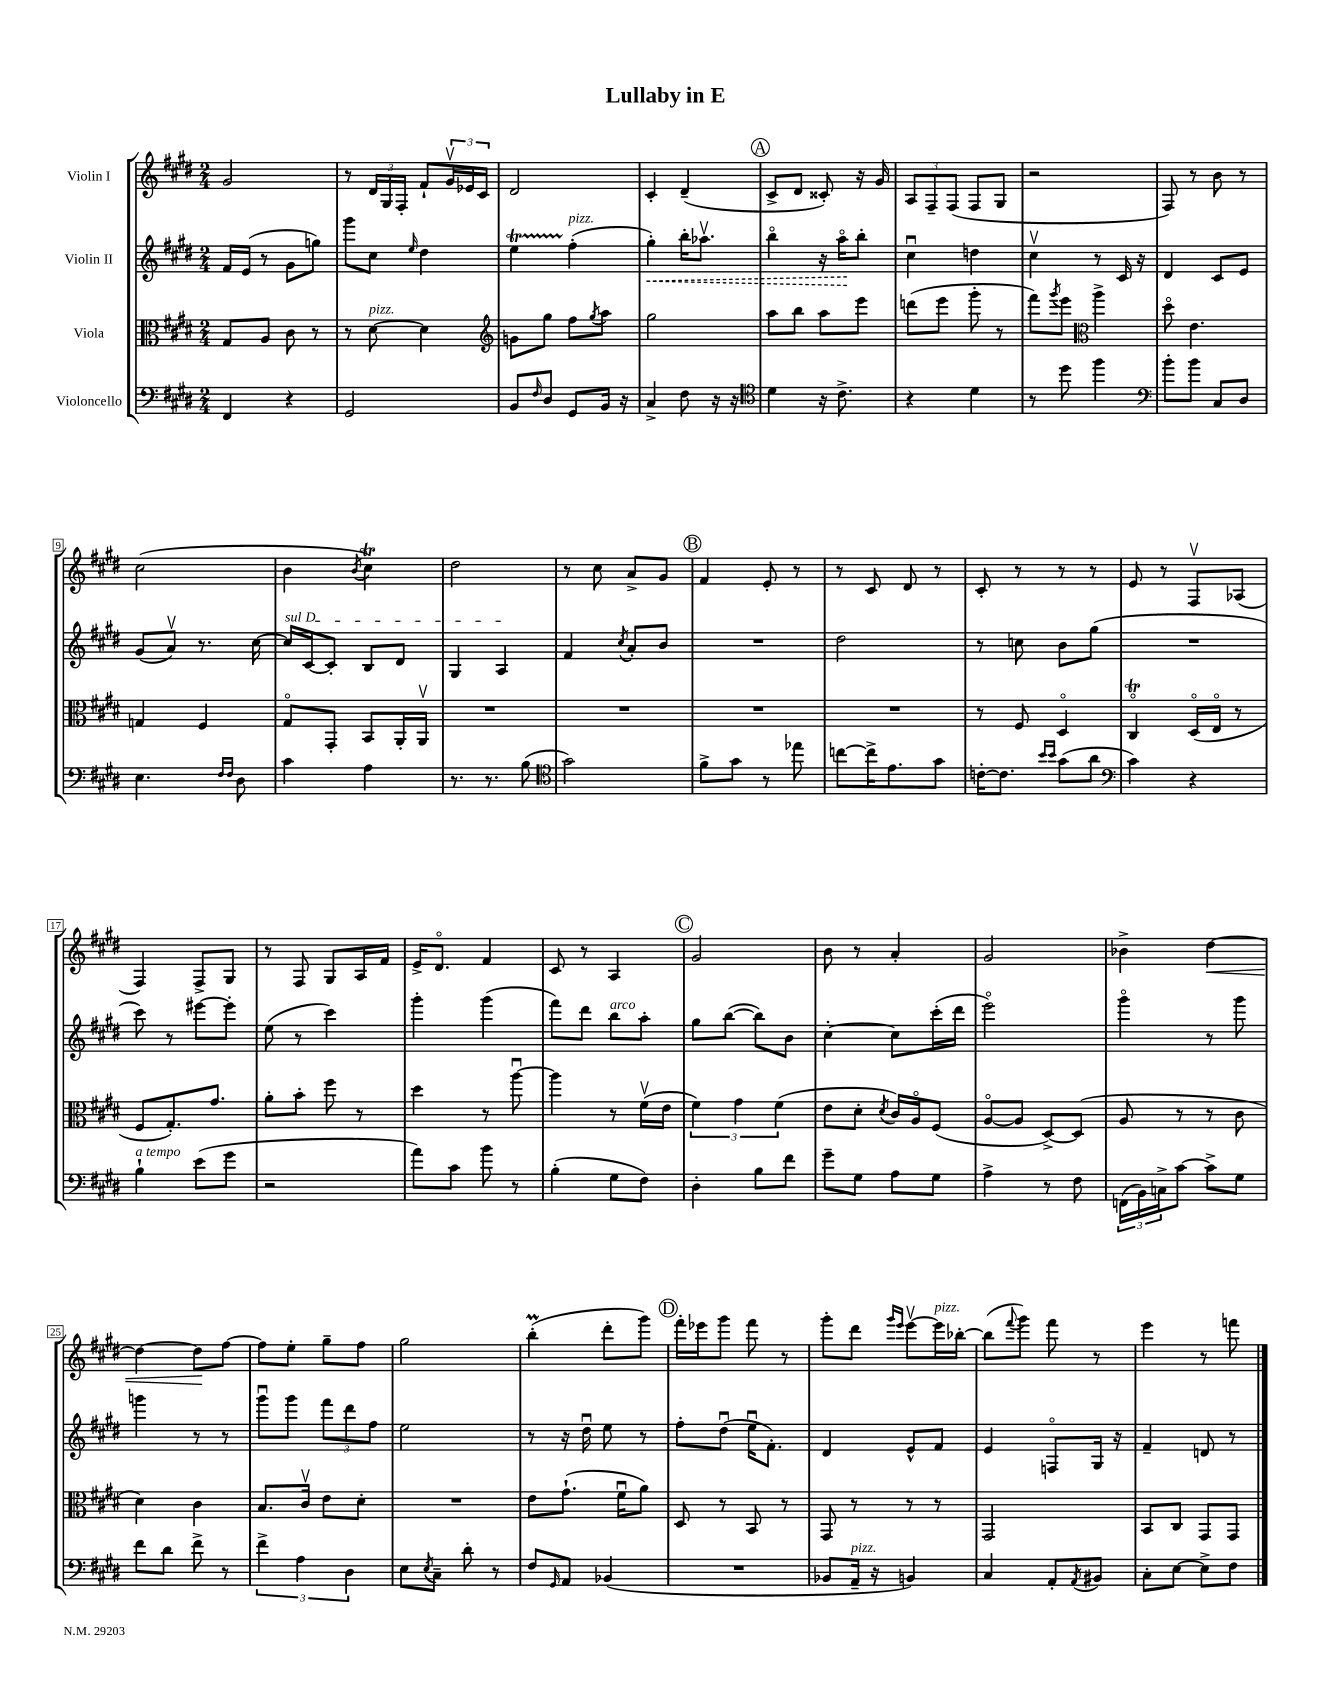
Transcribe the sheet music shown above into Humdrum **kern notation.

**kern	**kern	**kern	**dynam	**kern	**dynam
*part4	*part3	*part2	*part2	*part1	*part1
*staff4	*staff3	*staff2	*staff2	*staff1	*staff1
*I"Violoncello	*I"Viola	*I"Violin II	*	*I"Violin I	*
*clefF4	*clefC3	*clefG2	*	*clefG2	*
*k[f#c#g#d#]	*k[f#c#g#d#]	*k[f#c#g#d#]	*	*k[f#c#g#d#]	*
*M2/4	*M2/4	*M2/4	*	*M2/4	*
=1	=1	=1	=1	=1	=1
4FF#/	8G#/L	16f#/LL	.	2g#/	.
.	.	(16e/JJ	.	.	.
.	8A/J	8r	.	.	.
4r	8c#\	8g#\L	.	.	.
.	8r	8ggn\J)	.	.	.
=2	=2	=2	=2	=2	=2
2GG#/	8r	8ggg#\L	.	8r	.
!	!LO:TX:a:i:t=pizz.	!	!	!	!
.	[8d#\	8cc#\J	.	24d#/LL	.
.	.	.	.	24G#/	.
.	.	.	.	24F#'/JJ	.
.	.	16qqee/	.	.	.
.	4d#\]	4dd#\	.	8f#`/L	.
.	.	.	.	24g#v/L	.
.	.	.	.	24e-X/	.
.	.	.	.	24c#/JJ	.
=3	=3	=3	=3	=3	=3
*	*clefG2	*	*	*	*
8BB/L	8gn\L	4eeT\	.	2d#/	.
16qqF#/	.	.	.	.	.
8D#/J	8gg#\J	.	.	.	.
!	!	!LO:TX:a:i:t=pizz.	!	!	!
8GG#/L	8ff#\L	(4ff#'\	.	.	.
.	8qgg#/	.	.	.	.
16BB/Jk	8aa\J	.	.	.	.
16r	.	.	.	.	.
=4	=4	=4	=4	=4	=4
!	!	!	!LO:HP:b	!	!
4C#^/	2gg#\	4gg#'\)	<	4c#'/	.
8F#\	.	16bb'\KL	.	(4d#~/	.
.	.	8.aa-Xv\J	.	.	.
16r	.	.	.	.	.
16r	.	.	.	.	.
!!LO:REH:place=s1:t=A
=5	=5	=5	=5	=5	=5
*clefC4	*	*	*	*	*
4d#\	8aa\L	4bb\	.	8c#^/L	.
.	8bb\J	.	.	8d#/J	.
16r	8aa\L	16r	.	8c##X'/)	.
8.c#^\	.	16aa\KL	.	.	.
.	8eee\J	8bb'\J	[	16r	.
.	.	.	.	16g#/	.
=6	=6	=6	=6	=6	=6
4r	(8dddn\L	4cc#u\	.	12A/L	.
.	.	.	.	12F#~/	.
.	8eee\J	.	.	.	.
.	.	.	.	(12F#/J	.
4d#\	8ggg#'\	4ddn\	.	8F#/L	.
.	8r	.	.	8G#/J	.
=7	=7	=7	=7	=7	=7
8r	8fff#\L)	4cc#v\	.	2r	.
.	8qggg#/	.	.	.	.
8dd#\	8eee\J	.	.	.	.
*	*clefC3	*	*	*	*
4ff#\	4aa^\	8r	.	.	.
.	.	16c#/	.	.	.
.	.	16r	.	.	.
=8	=8	=8	=8	=8	=8
*clefF4	*	*	*	*	*
8b'\L	8dd#\	4d#/	.	8F#/)	.
8b\J	4.e\	.	.	8r	.
8C#/L	.	8c#/L	.	8b\	.
8D#/J	.	8e/J	.	8r	.
!!LO:LB:g=z
=9	=9	=9	=9	=9	=9
4.E\	4Gn/	(8g#/L	.	(2cc#\	.
.	.	8av/J)	.	.	.
.	4F#/	8.r	.	.	.
16qqF#/LL	.	.	.	.	.
16qqF#/JJ	.	.	.	.	.
8D#\	.	.	.	.	.
.	.	[16cc#\	.	.	.
=10	=10	=10	=10	=10	=10
!	!	!LO:TX:a:i:t=sul D	!	!	!
4c#\	8G#/L	16cc#/LL]	.	4b\	.
.	.	[16c#/J	.	.	.
.	8GG#'/J	8c#'/J]	.	.	.
.	.	.	.	8qb/	.
4A\	8BB/L	8B/L	.	4cc#T\)	.
.	16AA'/L	8d#/J	.	.	.
.	16AAv/JJ	.	.	.	.
=11	=11	=11	=11	=11	=11
8.r	2r	4G#/	.	2dd#\	.
8.r	.	.	.	.	.
.	.	4A/	.	.	.
(8B\	.	.	.	.	.
=12	=12	=12	=12	=12	=12
*clefC4	*	*	*	*	*
2g#\)	2r	4f#/	.	8r	.
.	.	.	.	8cc#\	.
.	.	8qcc#/	.	.	.
.	.	8a'/L	.	8a^/L	.
.	.	8b/J	.	8g#/J	.
!!LO:REH:place=s1:t=B
=13	=13	=13	=13	=13	=13
8f#^\L	2r	2r	.	4f#/	.
8g#\J	.	.	.	.	.
8r	.	.	.	8e'/	.
8ee-X\	.	.	.	8r	.
=14	=14	=14	=14	=14	=14
[8ccn\L	2r	2dd#\	.	8r	.
16cc^\K]	.	.	.	8c#/	.
8.e\	.	.	.	.	.
.	.	.	.	8d#/	.
8g#\J	.	.	.	8r	.
=15	=15	=15	=15	=15	=15
[16cn'\KL	8r	8r	.	8c#'/	.
8.c\J]	.	.	.	.	.
.	8F#/	8ccn\	.	8r	.
16qqb/LL	.	.	.	.	.
16qqb/JJ	.	.	.	.	.
(8g#\L	4D#/	8b\L	.	8r	.
8a\J	.	(8gg#\J	.	8r	.
=16	=16	=16	=16	=16	=16
*clefF4	*	*	*	*	*
4c#\)	4C#T/	2r	.	8e/	.
.	.	.	.	8r	.
4r	(16D#/LL	.	.	8F#v/L	.
.	16E/JJ	.	.	.	.
.	8r	.	.	(8A-X/J	.
!!LO:LB:g=z
=17	=17	=17	=17	=17	=17
!LO:TX:a:i:t=a tempo	!	!	!	!	!
4B`\	8F#/L	8ccc#\)	.	4F#/)	.
.	8.G#'/)	8r	.	.	.
(8e\L	.	[8eee#X\L	.	8F#^/L	.
.	8.g#/J	.	.	.	.
8g#\J	.	8eee#'\J]	.	8G#/J	.
=18	=18	=18	=18	=18	=18
2r	8a'\L	(8ee\	.	8r	.
.	8b'\J	8r	.	8F#/	.
.	8ff#\	4ccc#\)	.	8G#/L	.
.	8r	.	.	16A/L	.
.	.	.	.	16f#/JJ	.
=19	=19	=19	=19	=19	=19
8a\L)	4dd#\	4ggg#'\	.	16e^/KL	.
.	.	.	.	8.d#/J	.
8c#\J	.	.	.	.	.
8b\	8r	(4ggg#\	.	4f#/	.
8r	[8aau\	.	.	.	.
=20	=20	=20	=20	=20	=20
(4B'\	4aa\]	8fff#\L)	.	8c#/	.
.	.	8ddd#\J	.	8r	.
!	!	!LO:TX:a:i:t=arco	!	!	!
8G#\L	8r	8bb\L	.	4A/	.
8F#\J)	(16f#v\LL	8aa'\J	.	.	.
.	16e\JJ	.	.	.	.
!!LO:REH:place=s1:t=C
=21	=21	=21	=21	=21	=21
4D#'\	6f#\)	8gg#\L	.	2g#/	.
.	.	([8bb\J	.	.	.
.	6g#\	.	.	.	.
8B\L	.	8bb\L])	.	.	.
.	(6f#\	.	.	.	.
8f#\J	.	8b\J	.	.	.
=22	=22	=22	=22	=22	=22
8g#~\L	8e\L	[4cc#'\	.	8b\	.
8G#\J	8d#'\J	.	.	8r	.
.	8qd#/	.	.	.	.
8A\L	16c#/LL)	8cc#\L]	.	4a'/	.
.	16A/J	.	.	.	.
8G#\J	(8F#/J	(16ccc#'\L	.	.	.
.	.	16ddd#\JJ	.	.	.
=23	=23	=23	=23	=23	=23
4A^\	[8A/L	2eee\)	.	2g#/	.
.	8A/J]	.	.	.	.
8r	[8D#^/L)	.	.	.	.
8F#\	(8D#/J]	.	.	.	.
=24	=24	=24	=24	=24	=24
(24FFn\LL	8A/	4ggg#\	.	4b-X^\	.
24BB\)	.	.	.	.	.
24Cn^\J	.	.	.	.	.
[8c#\J	8r	.	.	.	.
!	!	!	!	!	!LO:HP:b
8c#^\L]	8r	8r	.	[4dd#\	<
8G#\J	8c#\	8ggg#\	.	.	.
!!LO:LB:g=z
=25	=25	=25	=25	=25	=25
8f#\L	4d#\)	4gggn\	.	4dd#\_	.
8d#\J	.	.	.	.	.
8f#^\	4c#\	8r	.	8dd#\L]	.
8r	.	8r	.	[8ff#\J	[
=26	=26	=26	=26	=26	=26
6f#^\	8.B/L	8ggg#u\L	.	8ff#\L]	.
.	.	8ggg#\J	.	8ee'\J	.
6A\	.	.	.	.	.
.	16c#v/Jk	.	.	.	.
.	8e\L	12fff#\L	.	8gg#~\L	.
6D#\	.	12ddd#\	.	.	.
.	8d#'\J	.	.	8ff#\J	.
.	.	12ff#\J	.	.	.
=27	=27	=27	=27	=27	=27
8E\L	2r	2ee\	.	2gg#\	.
8qE/	.	.	.	.	.
8C#~\J	.	.	.	.	.
8d#'\	.	.	.	.	.
8r	.	.	.	.	.
=28	=28	=28	=28	=28	=28
8F#/L	8e\L	8r	.	(4bbM'\	.
16qqGG#/	.	.	.	.	.
8AA/J	(8.g#`\J	16r	.	.	.
.	.	16dd#u\	.	.	.
(4BB-X/	.	8ee\	.	8ddd#'\L	.
.	16f#u\KL	.	.	.	.
.	8a\J)	8r	.	8ggg#\J)	.
!!LO:REH:place=s1:t=D
=29	=29	=29	=29	=29	=29
2r	8D#/	8ff#'\L	.	16fff#'\LL	.
.	.	.	.	16eee-X\J	.
.	8r	(8dd#u\J	.	8ggg#\J	.
.	8BB/	16eeu\KL	.	8fff#\	.
.	.	8.f#'\J)	.	.	.
.	8r	.	.	8r	.
=30	=30	=30	=30	=30	=30
8BB-X/L	8GG#/	4d#/	.	8ggg#'\L	.
!LO:TX:a:i:t=pizz.	!	!	!	!	!
16AA~/Jk	8r	.	.	8ddd#\J	.
16r	.	.	.	.	.
.	.	.	.	16qqggg#/LL	.
.	.	.	.	16qqeee/JJ	.
4BBn/)	8r	8e^^/L	.	[8eeev\L	.
!	!	!	!	!LO:TX:a:i:t=pizz.	!
.	8r	8f#/J	.	16eee\L]	.
.	.	.	.	[16bb-X'\JJ	.
=31	=31	=31	=31	=31	=31
4C#/	2GG#/	4e/	.	(8bb-\L]	.
.	.	.	.	8qqfff#/	.
.	.	.	.	8ggg#\J)	.
8AA'/L	.	8Fn/L	.	8fff#\	.
8qAA/	.	.	.	.	.
8BB#X/J	.	16G#/Jk	.	8r	.
.	.	16r	.	.	.
=32	=32	=32	=32	=32	=32
8C#'\L	8BB/L	4f#~/	.	4eee\	.
[8E\J	8C#/J	.	.	.	.
8E^\L]	8GG#/L	8dn/	.	8r	.
8F#\J	8GG#/J	8r	.	8fffn\	.
==	==	==	==	==	==
*-	*-	*-	*-	*-	*-
